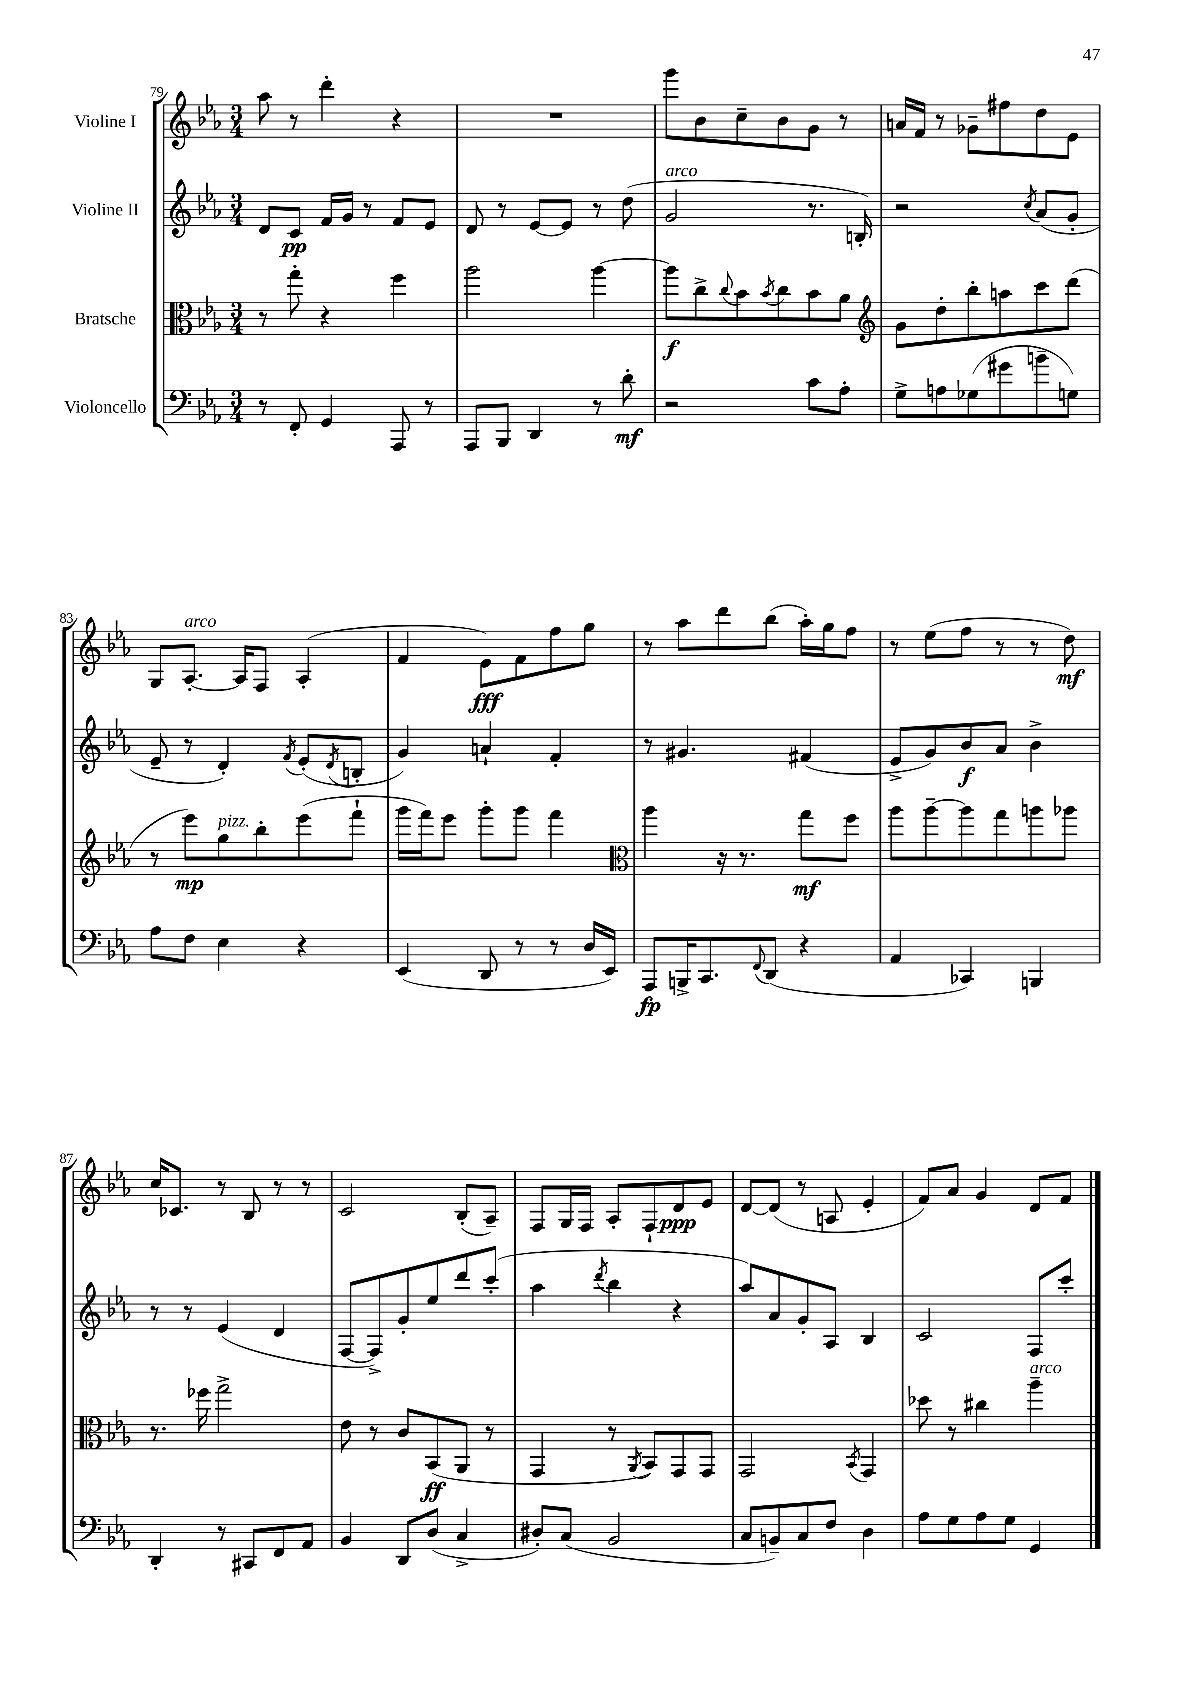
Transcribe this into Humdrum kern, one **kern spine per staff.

**kern	**kern	**kern	**kern
*staff4	*staff3	*staff2	*staff1
*clefF4	*clefC3	*clefG2	*clefG2
*k[b-e-a-]	*k[b-e-a-]	*k[b-e-a-]	*k[b-e-a-]
*M3/4	*M3/4	*M3/4	*M3/4
8r	8r	8d/L	8aa-\
8FF'/	8gg'\	8c/J	8r
4GG/	4r	16f/LL	4ddd'\
.	.	16g/JJ	.
.	.	8r	.
8AAA-/	4ff\	8f/L	4r
8r	.	8e-/J	.
=	=	=	=
8AAA-/L	2aa-\	8d/	2.r
8BBB-/J	.	8r	.
4DD/	.	[8e-/L	.
.	.	8e-/]J	.
8r	[4aa-\	8r	.
8d'\	.	(8dd\	.
=	=	=	=
2r	8aa-\]L	2g/	8ggg\L
.	8cc^\	.	8b-\
.	8qqcc/	.	.
.	8b-\	.	8cc~\
.	8qb-/	.	.
.	8cc\	.	8b-\
8c\L	8b-\	8.r	8g\J
8A-'\J	8a-\J	.	8r
.	.	16B'/)	.
=	=	=	=
*	*clefG2	*	*
8G^\L	8g\L	2r	16a/LL
.	.	.	16f/JJ
8A\	8dd'\	.	8r
(8G-\	8bb-'\	.	8g-~\L
8g#\	8aa\	.	8ff#\
.	.	8qcc/	.
8b~\	8ccc\	(8a-/L	8dd\
8G\J)	(8ddd\J	8g'/J	8e-\J
=	=	=	=
8A-\L	8r	8e-~/	8G/L
8F\J	8eee-\L)	8r	[8.A-'/J
4E-\	8gg\	4d'/)	.
.	.	.	16A-/]LK
.	8bb-'\	.	8F/J
.	.	8qf/	.
4r	(8eee-\	(8e-'/L	(4A-'/
.	.	8qd/	.
.	8fff`\J	8B'/J	.
=	=	=	=
(4EE-/	16ggg\LL	4g/)	4f/
.	16fff\J)	.	.
.	8eee-\J	.	.
8DD/	8ggg'\L	4a`/	8e-\L)
8r	8ggg\J	.	8f\
8r	4fff\	4f'/	8ff\
16D/LL	.	.	8gg\J
16EE-/JJ)	.	.	.
=	=	=	=
*	*clefC3	*	*
8AAA-/L	4aa-\	8r	8r
16BBB^/K	.	4.g#/	8aa-\L
8.CC/	.	.	.
.	16r	.	8ddd\
.	8.r	.	.
8qqFF/	.	.	.
(8DD/J	.	.	(8bb-\J
4r	8gg\L	(4f#/	16aa-'\LL)
.	.	.	16gg\J
.	8ff\J	.	8ff\J
=	=	=	=
4AA-/	8aa-\L	8e-^/L	8r
.	[8aa-~\	8g/)	(8ee-\L
4CC-/)	8aa-\]	8b-/	8ff\J
.	8gg\	8a-/J	8r
4BBB/	8aa\	4b-^\	8r
.	8aa-\J	.	8dd\)
=	=	=	=
4DD'/	8.r	8r	16cc/LK
.	.	.	8.c-/J
.	.	8r	.
.	16ff-\	.	.
8r	2gg^\	(4e-/	8r
8CC#/L	.	.	8B-/
8FF/	.	4d/	8r
8AA-/J	.	.	8r
=	=	=	=
4BB-/	8e-\	[8F/L	2c/
.	8r	8F^/])	.
8DD/L	8c/L	8g'/	.
(8D/J	(8BB-/	8ee-/	.
4C^/	8AA-/J	8ddd/	(8B-'/L
.	8r	(8ccc'/J	8A-~/J)
=	=	=	=
8D#'/L)	4GG/	4aa-\	8F/L
(8C/J	.	.	16G/L
.	.	.	16F/JJ
.	.	8qddd/	.
2BB-/	8r	4bb-\	8A-'/L
.	8qAA-/	.	.
.	8BB-/L)	.	8F`/
.	8GG/	4r	8d/
.	8GG/J	.	8e-/J
=	=	=	=
8C/L	2GG/	8aa-/L)	[8d/L
8BB~/)	.	8a-/	(8d/]J
8C/	.	8g'/	8r
8F/J	.	8A-/J	8A/
.	8qBB-/	.	.
4D\	4GG/	4B-/	4e-'/
=	=	=	=
8A-\L	8dd-\	2c/	8f/L)
8G\	8r	.	8a-/J
8A-\	4cc#\	.	4g/
8G\J	.	.	.
4GG/	4aa-~\	8F/L	8d/L
.	.	8ccc'/J	8f/J
==	==	==	==
*-	*-	*-	*-
